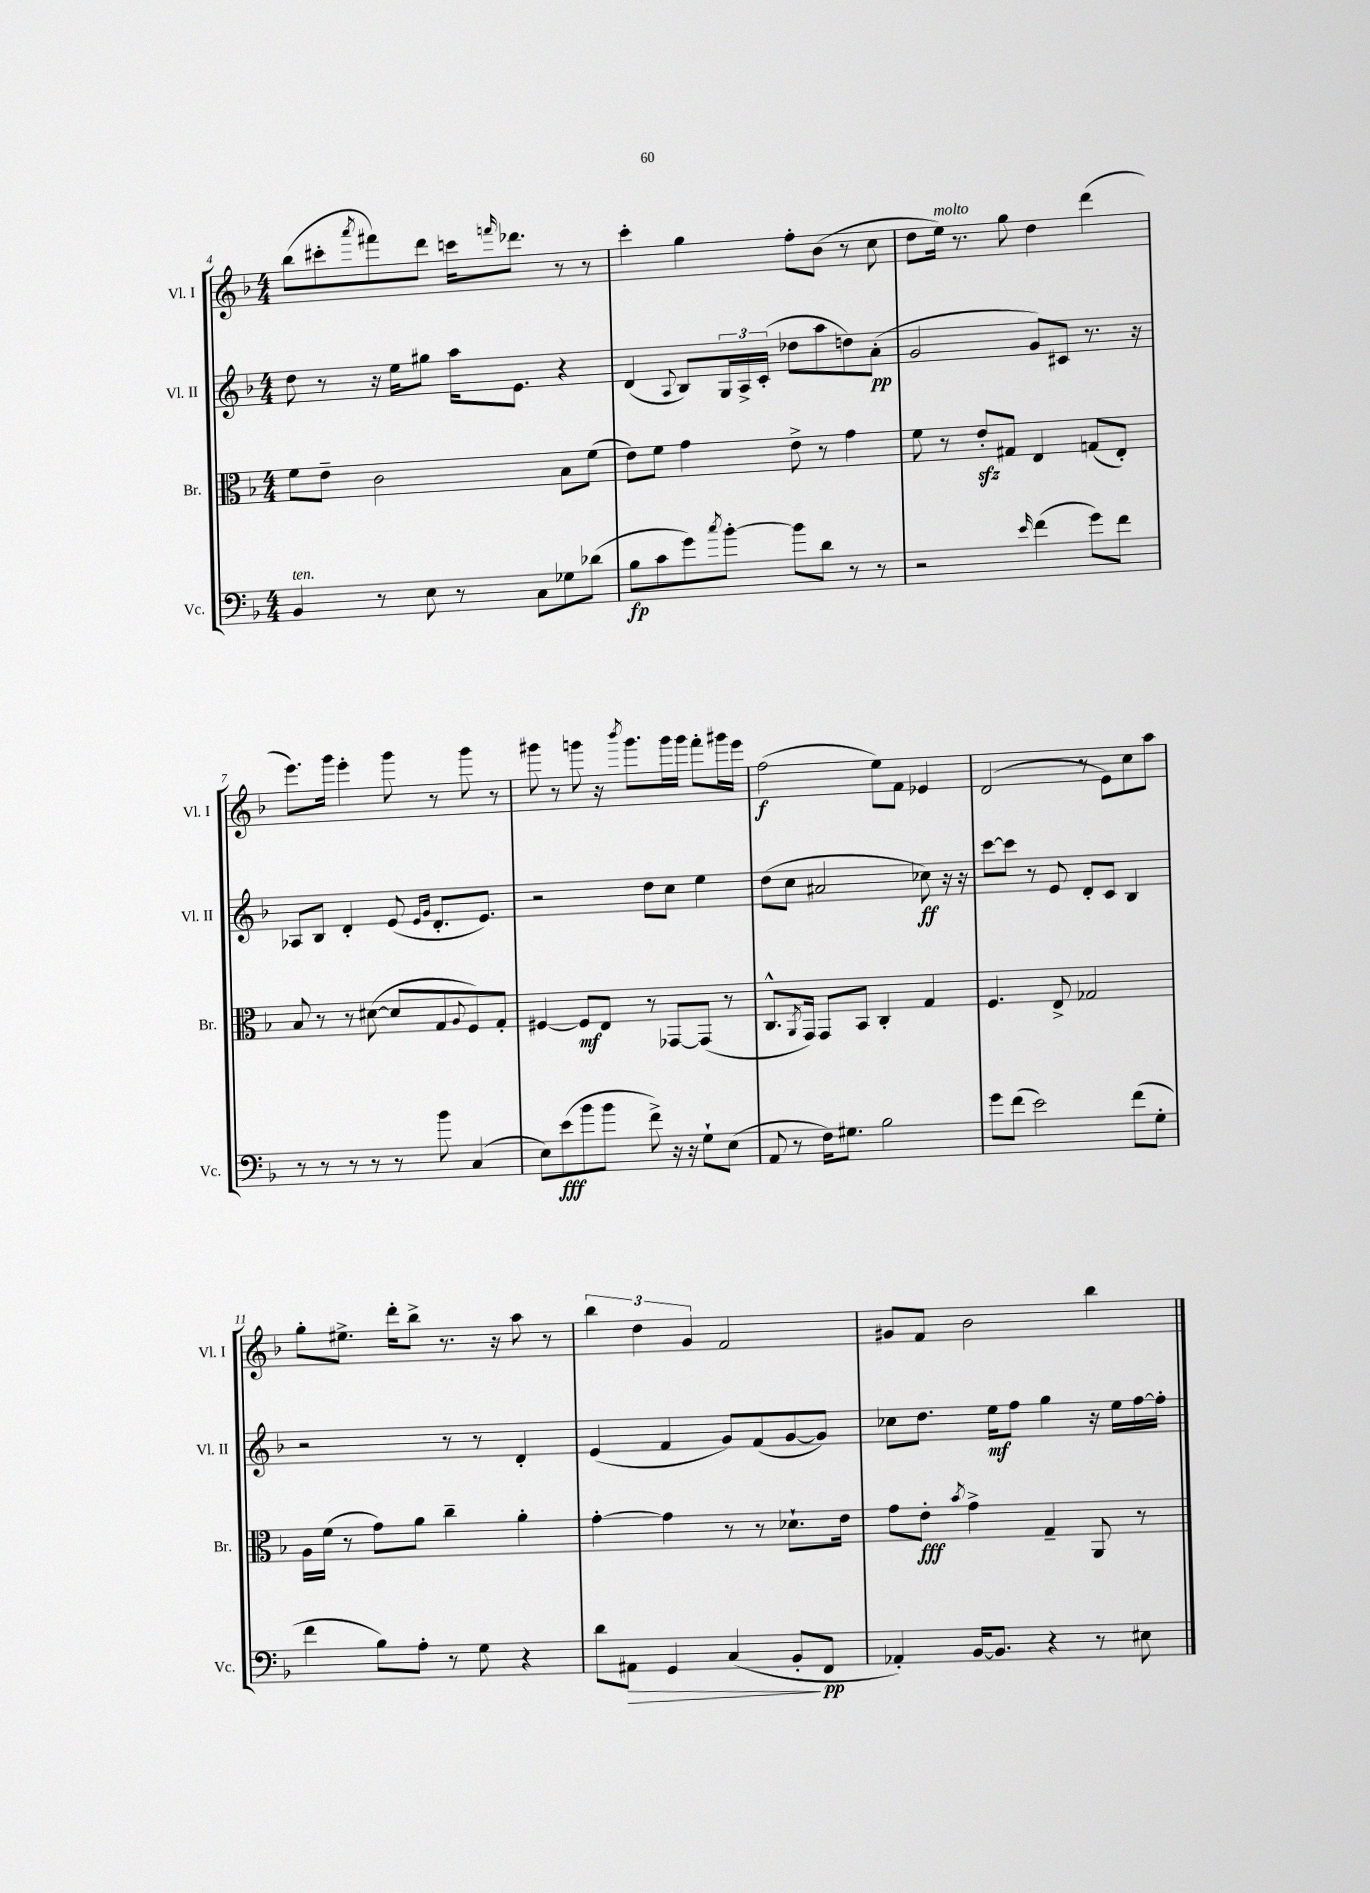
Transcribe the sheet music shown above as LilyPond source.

<<
\new StaffGroup <<
\new Staff = "s0" \with { instrumentName = "Vl. I" shortInstrumentName = "Vl. I" } {
    \clef treble \key f \major \numericTimeSignature \time 4/4
    bes''8( cis'''8-. \acciaccatura { a'''8 } fis'''8) d'''8 c'''16 \grace { f'''16 } des'''8. r8 r8 |
    c'''4-. g''4 f''8-. bes'8( r8 c''8 |
    d''8 e''16^\markup { \italic "molto" }) r8. g''8 d''4 d'''4( |
    e'''8.) g'''16 e'''4-. g'''8 r8 g'''8 r8 |
    gis'''8 r8 g'''8 r16 \acciaccatura { bes'''8 } g'''8. g'''16 g'''16 f'''8-. gis'''16 e'''16 |
    f''2\f( e''8) f'8 ees'4 |
    d'2( r8 e'8) c''8 a''8 |
    g''8-. eis''8.-> d'''16-. bes''8-> r8. r16 a''8 r8 |
    \tuplet 3/2 { bes''4 d''4 g'4 } f'2 |
    gis'8 f'8 bes'2 bes''4 \bar "|." |
}
\new Staff = "s1" \with { instrumentName = "Vl. II" shortInstrumentName = "Vl. II" } {
    \clef treble \key f \major \numericTimeSignature \time 4/4
    d''8 r8 r16 e''16 gis''8 a''16 e'8. r4 |
    d'4( \appoggiatura { a8 } bes8) \tuplet 3/2 { g16 a16-> c'16-.( } des''8 a''8 d''8) a'8-.\pp( |
    g'2 g'8) cis'8 r8. r16 |
    aes8 bes8 d'4-. e'8( \grace { e'16 g'16 } d'8.-. e'8.) |
    r2 d''8 c''8 e''4 |
    d''8( c''8 ais'2 ces''8\ff) r16 r16 |
    c'''8~ c'''8 r8 e'8 d'8-. c'8 bes4 |
    r2 r8 r8 d'4-. |
    e'4( f'4 g'8) f'8( g'8~ g'8) |
    ces''8 d''8. e''16\mf f''8 g''4 r16 e''16 f''16~ f''16-. \bar "|." |
}
\new Staff = "s2" \with { instrumentName = "Br." shortInstrumentName = "Br." } {
    \clef alto \key f \major \numericTimeSignature \time 4/4
    f'8 e'8-- c'2 bes8 f'8( |
    e'8) f'8 g'4 e'8-> r8 g'4 |
    f'8 r8 e'8-.\sfz gis8 e4 g8( e8-.) |
    bes8 r8 r8 dis'8~( dis'8 g8 \appoggiatura { a8 } f8) g8-. |
    fis4~ fis8\mf e8 r8 ges,8~ ges,8( r8 |
    c8.-^ \acciaccatura { a,8 } g,16) g,8 bes,8 c4-. g4 |
    f4. e8-> ges2 |
    a16 f'16( r8 g'8) a'8 c''4-- a'4-. |
    g'4~-. g'4 r8 r8 des'8.-! e'16 |
    g'8 e'8-.\fff \acciaccatura { bes'8 } g'4-> g4-- a,8 r8 \bar "|." |
}
\new Staff = "s3" \with { instrumentName = "Vc." shortInstrumentName = "Vc." } {
    \clef bass \key f \major \numericTimeSignature \time 4/4
    bes,4^\markup { \italic "ten." } r8 e8 r8 c8 ges8 des'8( |
    bes8\fp c'8 g'8) \acciaccatura { c''8 } bes'8~-. bes'8 d'8 r8 r8 |
    r2 \grace { e'16 } f'4( g'8) f'8 |
    r8 r8 r8 r8 r8 bes'8 c4( |
    e8) e'8\fff( bes'8 bes'8 f'8->) r16 r16 g8-! e8( |
    a,8 r8 f16) gis8. bes2 |
    g'8 f'8( e'2) f'8( g8-. |
    f'4 bes8) a8-. r8 g8 r4 |
    d'8 ais,8\> g,4 c4( bes,8-.\! f,8\pp |
    aes,4-.) bes,16~ bes,8. r4 r8 eis8 \bar "|." |
}
>>
>>
\layout { \context { \Score currentBarNumber = #4 } }
